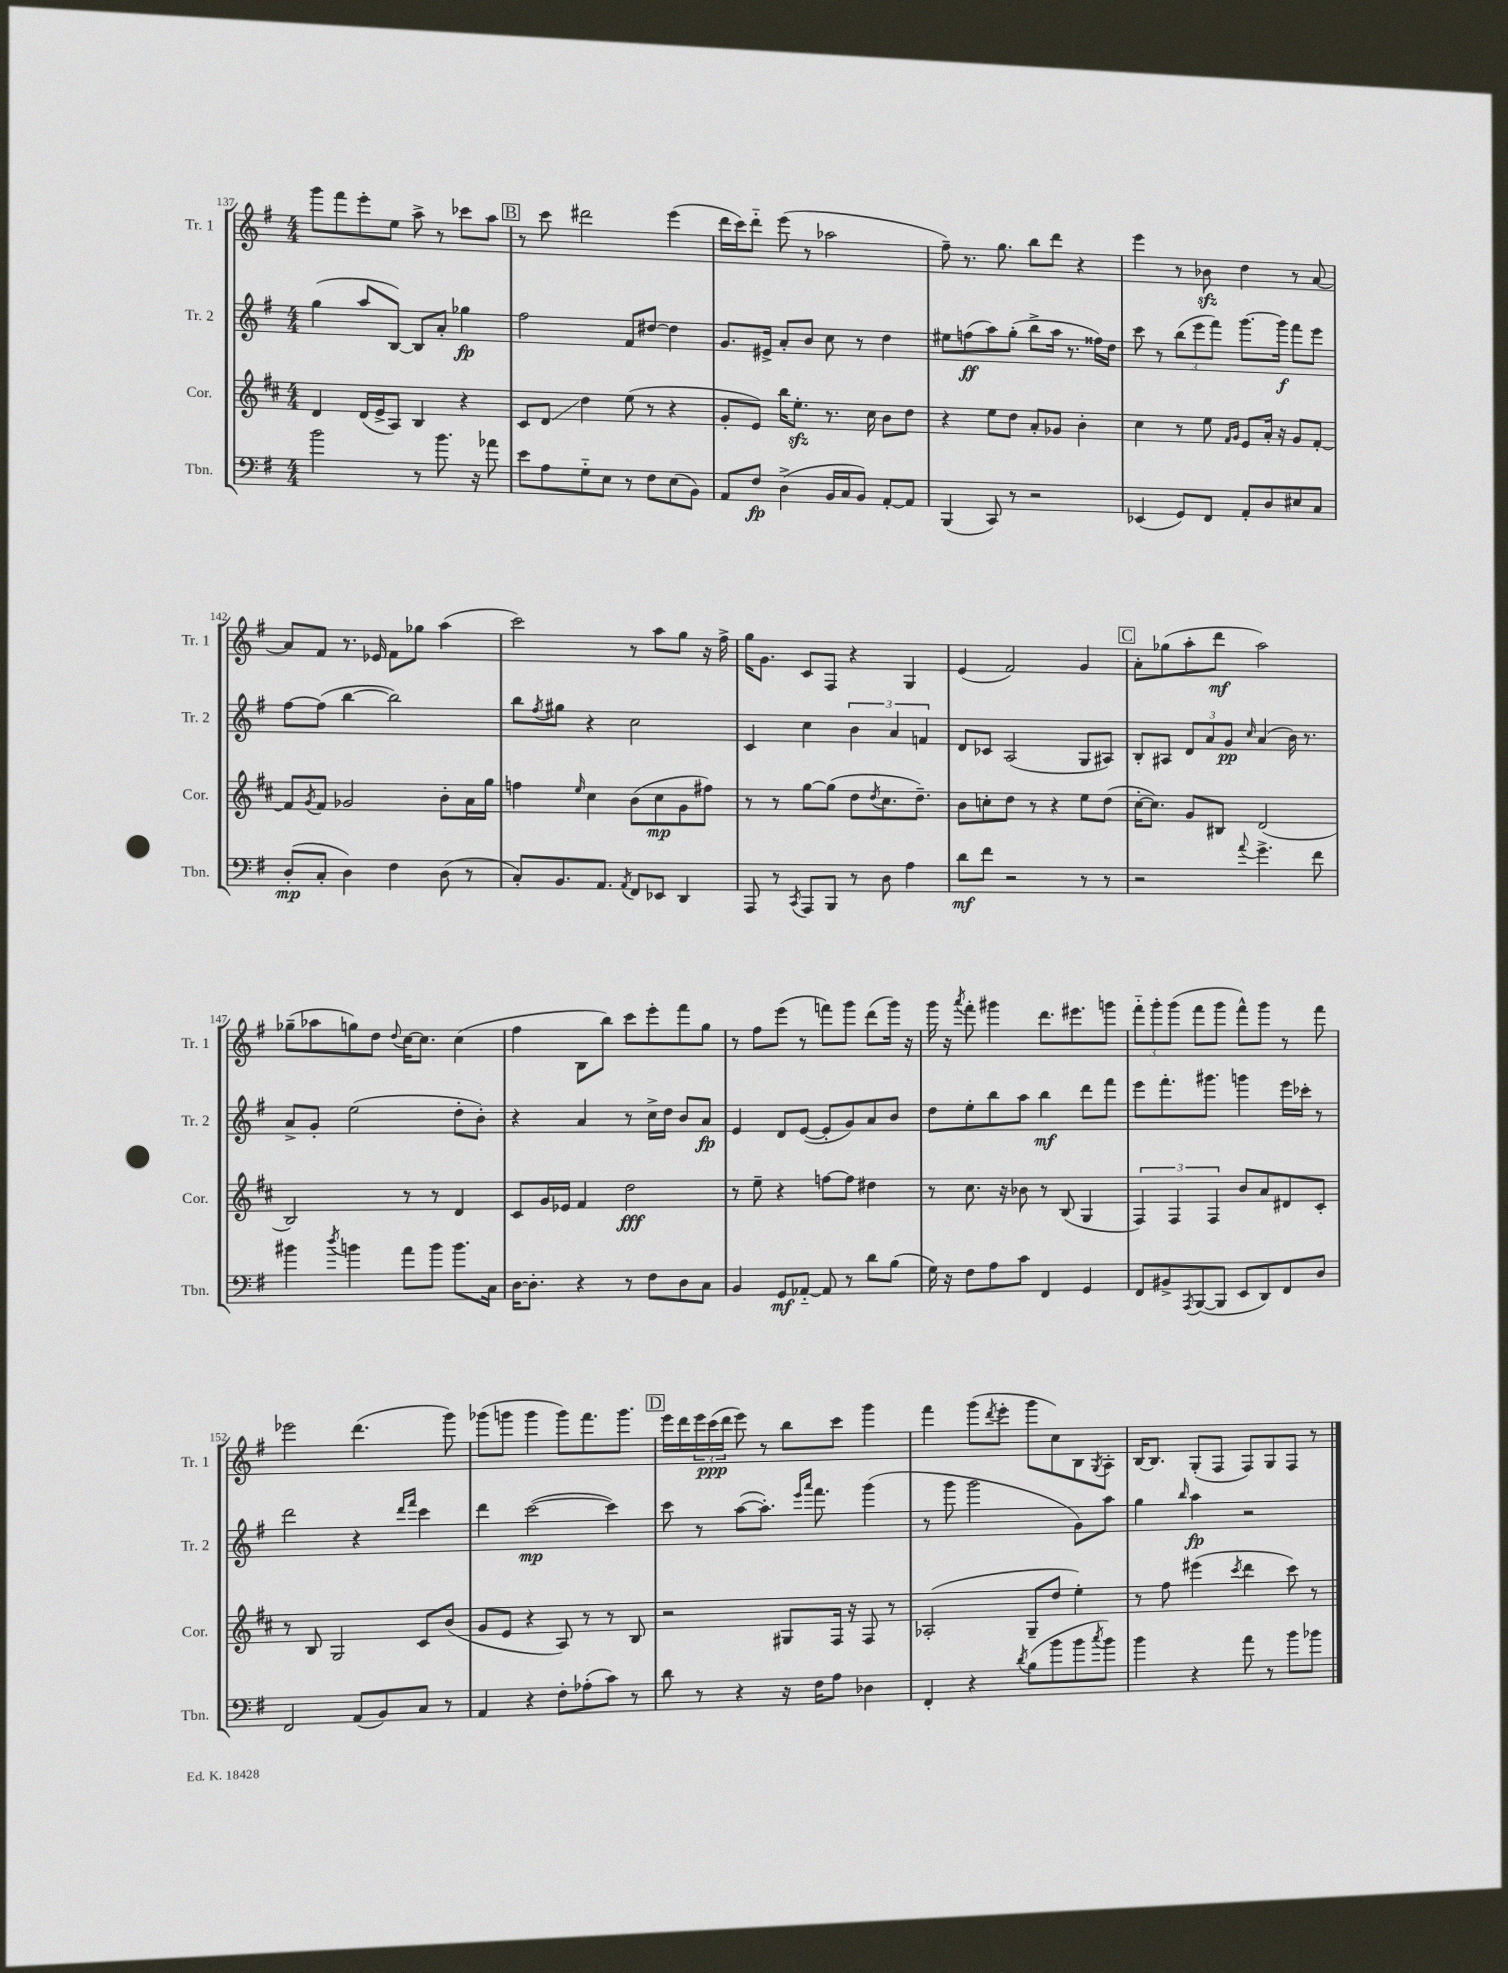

**kern	**kern	**kern	**kern
*staff4	*staff3	*staff2	*staff1
*clefF4	*clefG2	*clefG2	*clefG2
*k[f#]	*k[f#c#]	*k[f#]	*k[f#]
*M4/4	*M4/4	*M4/4	*M4/4
2b\	4d/	(4gg\	8ggg\L
.	.	.	8fff#\
.	(16d/LL	8aa/L	8eee'\
.	16e^/J	.	.
.	8A/J)	[8B/J)	8ee\J
8r	4B/	8B/]L	8aa^\
8.b\	.	8a'/J	8r
.	4r	4gg-\	8ccc-\L
16r	.	.	.
8a-\	.	.	8aa\J
=	=	=	=
8e\L	8c#/L	2ff#\	8r
8A\	8d/J	.	8ccc\
8G'~\	4dd\	.	2ddd#\
8E\J	.	.	.
8r	(8ee\	8f#/L	.
8F#\L	8r	[8dd#/J	.
(8E\	4r	4dd#\]	(4eee\
8BB\J)	.	.	.
=	=	=	=
8AA/L	8g'/L	8.g/L	16ddd\LL
.	.	.	16ccc\J)
8F#/J	8e/J)	.	8ddd'~\J
.	.	16e#^/Jk	.
(4D^\	16bb\LK	8a'/L	(8eee\
.	8.ee'\J	.	.
.	.	8b/J	8r
16BB/LL	8.r	8cc\	2aa-\
16C/J	.	.	.
8BB/J)	.	8r	.
.	16cc#\	.	.
[8AA'/L	8b\L	4dd\	.
8AA/]J	8dd\J	.	.
=	=	=	=
(4BBB/	4r	8ee#\L	8ff#~\)
.	.	(8ff\	8.r
8CC/)	8ee\L	8aa\)	.
.	.	.	8.gg\
8r	8dd\J	(8gg'\J	.
2r	8a'/L	8bb^\L	8bb\L
.	8g-/J	16aa\Jk	8ddd\J
.	.	8.r	.
.	4b'\	.	4r
.	.	16ff##\LL)	.
.	.	16dd\JJ	.
=	=	=	=
(4EE-/	4cc#\	8ccc\	4eee\
.	.	8r	.
8GG/L)	8r	(12bb\L	8r
.	.	12eee\	.
8FF#/J	8ee\	.	8b-\
.	.	12fff#\J)	.
.	16qqf#/LL	.	.
.	16qqg/JJ	.	.
8AA'/L	8e/L	[8.ggg\L	4dd\
8D/	16a'/Jk	.	.
.	16r	16ggg\]Jk	.
8E#/	8g/L	8fff#\L	8r
8C/J	[8f#'/J	8eee\J	[8a/
=	=	=	=
(8D'/L	8f#/]L	[8ff#\L	8a/]L
.	8qg/	.	.
8C'/J	8f#/J	(8ff#\]J	8f#/J
4D\)	2g-/	[4bb\	8.r
.	.	.	16e-/
4F#\	.	2bb\])	8f#\L
.	.	.	8gg-\J
(8D\	8b'\L	.	(4aa\
8r	16a\L	.	.
.	16gg\JJ	.	.
=	=	=	=
8C'/L)	4ff\	8bb\L	2ccc\)
.	.	8qff#/	.
8.BB/	.	8gg#\J	.
.	16qqee/	.	.
.	4cc#\	4r	.
8.AA/J	.	.	.
8qAA/	.	.	.
8FF#/L	(8b\L	2cc\	8r
8EE-/J	8cc#\	.	8aa\L
4DD/	8g\	.	8gg\J
.	8ff#\J)	.	16r
.	.	.	16ff#^\
=	=	=	=
8AAA/	8r	4c/	16gg\LK
.	.	.	8.g\J
8r	8r	.	.
8qCC/	.	.	.
8AAA/L	[8gg\L	4cc\	8c/L
8BBB/J	(8gg\]J	.	8F#/J
8r	8dd\L	6b\	4r
.	8qdd/	.	.
8D\	8.cc#\	.	.
.	.	6a/	.
4A\	.	.	4G/
.	8.dd~\J)	.	.
.	.	6f/	.
=	=	=	=
8d\L	8b\L	8d/L	(4e/
8f#\J	8cc'\	8c-/J	.
2r	8dd\J	(2A/	2f#/)
.	8r	.	.
.	4r	.	.
8r	8ee\L	8G/L	4g/
8r	(8dd\J	8A#/J)	.
=	=	=	=
2r	[16cc#'\LK	8B'/L	8a'\L
.	8.cc#\]J)	.	.
.	.	8A#/J	(8gg-\
.	8g/L	12d/L	8aa'\
.	.	12a/	.
.	8B#/J	.	8ddd\J
.	.	12g/J	.
8qqa/	.	16qqcc/	.
4.g^\	(2d/	(4a/	2aa\)
.	.	16b\)	.
.	.	8.r	.
8f#\	.	.	.
=	=	=	=
4b#\	2B/)	8a^/L	(8gg-~\L
.	.	8g'/J	8aa-\
8qdd/	.	.	.
4b\	.	(2ee\	8gg\)
.	.	.	8dd\J
.	.	.	8qqdd/
8a\L	8r	.	[16cc\LK
.	.	.	8.cc\]J
8b\J	8r	.	.
8.b\L	4d/	8dd'\L	(4cc\
.	.	8b'\J)	.
16C\Jk	.	.	.
=	=	=	=
[16D\LK	8c#/L	4r	4ff#\
8.D'\]J	.	.	.
.	16g/L	.	.
.	16e-/JJ	.	.
4r	4f#/	4a/	8B\L
.	.	.	8bb\J)
8r	2dd\	8r	8ccc\L
8F#\L	.	16cc^\LL	8eee'\
.	.	16dd\JJ	.
8D\	.	8b/L	8fff#\
8C\J	.	8a/J	8gg\J
=	=	=	=
4BB/	8r	4e/	8r
.	8ee~\	.	8ff#\L
8GG/L	4r	8d/L	(8eee\J
[8AA-'~/J	.	([8e/J	8r
8AA-/]	[8ff\L	8e'/]L	8fff\L)
8r	8ff\]J	8g/)	8ggg\J
8d\L	4dd#\	8a/	(8ddd\L
(8B\J	.	8b/J	16ggg\Jk)
.	.	.	16r
=	=	=	=
16G\)	8r	8dd\L	16ggg\
16r	.	.	16r
.	.	.	8qaaa/
8F#\L	8.cc#\	8ee'\	8fff#'\
8A\	.	8bb\	4ggg#\
.	16r	.	.
8c\J	8b-\	8aa\J	.
4FF#/	8r	4bb\	8.ddd\L
.	(8B/	.	.
.	.	.	8.eee#\
4GG/	4G/	8ddd\L	.
.	.	8fff#\J	8ggg\J
=	=	=	=
8FF#/L	6F#/)	8eee\L	12fff#'~\L
.	.	.	12ggg'\
8BB#^/	.	8.fff#'\	.
.	6F#/	.	(12ggg\J
8qAAA/	.	.	.
([8BBB/	.	.	8fff#\L
.	.	8.ggg#\J	.
.	6F#/	.	.
8BBB/]J	.	.	8ggg\J
8EE/L	8b/L	4ggg\	8fff#^^\L)
8DD/)	8a/	.	8ggg\J
8FF#/	8d#/	16eee\LL	8r
.	.	16ccc-'\JJ	.
8D/J	8c#'/J	8r	8fff#\
=	=	=	=
2FF#/	8r	2ddd\	2eee-\
.	8B/	.	.
.	2G/	.	.
(8AA/L	.	4r	(4.ddd\
8BB/)	.	.	.
.	.	16qqddd/LL	.
.	.	16qqfff#/JJ	.
8C/J	8c#/L	4ccc\	.
8r	(8b/J	.	8ggg\)
=	=	=	=
4AA/	8g/L	4ddd\	(8ggg-\L
.	8e/J	.	8ggg\J
4r	4r	([2ccc\	4ggg\
8F#'\L	8A/)	.	8ggg\L)
(8A-'\	8r	.	8.fff#\
8c\J)	8r	4ccc\])	.
.	.	.	8.ggg\J
8r	8B/	.	.
=	=	=	=
8d\	2r	8ccc\	16eee\LL
.	.	.	16ddd\
8r	.	8r	24eee\
.	.	.	(24ccc\
.	.	.	24ddd\JJ
4r	.	([8aa\L	8eee\)
.	.	8.aa'\]J)	8r
16r	8G#/L	.	8bb\L
.	.	16qqeee/LL	.
.	.	16qqaaa/JJ	.
16F#\LK	.	8.fff#\	.
8A\J	16F#/Jk	.	8ccc\J
.	16r	.	.
4D-\	8F#/	(4ggg\	4ggg\
.	8r	.	.
=	=	=	=
4FF#'/	(2A-'/	8r	4fff#\
.	.	8ggg\	.
4r	.	2ggg\	(8ggg\L
.	.	.	8qddd/
.	.	.	8eee'\J
8qd/	.	.	.
(8B\L	8G~/L	.	8ggg\L
8b\	8dd/J	.	8cc\)
8b\	4ee'\)	8g\L)	8B\
8qcc/	.	.	8qG/
8b\J)	.	8aa\J	8A'\J
=	=	=	=
4b\	8r	4gg\	[16B/LK
.	.	.	8.B/]J
.	8ff#\	.	.
.	.	16qqbb/	.
4r	(4eee#\	4aa\	(8G'/L
.	.	.	8F#/J
.	8qccc#/	.	.
8a\	4ddd\	2r	8F#/L)
8r	.	.	8G/
8b\L	8ccc#\)	.	8F#/J
8b-\J	8r	.	8r
==	==	==	==
*-	*-	*-	*-
